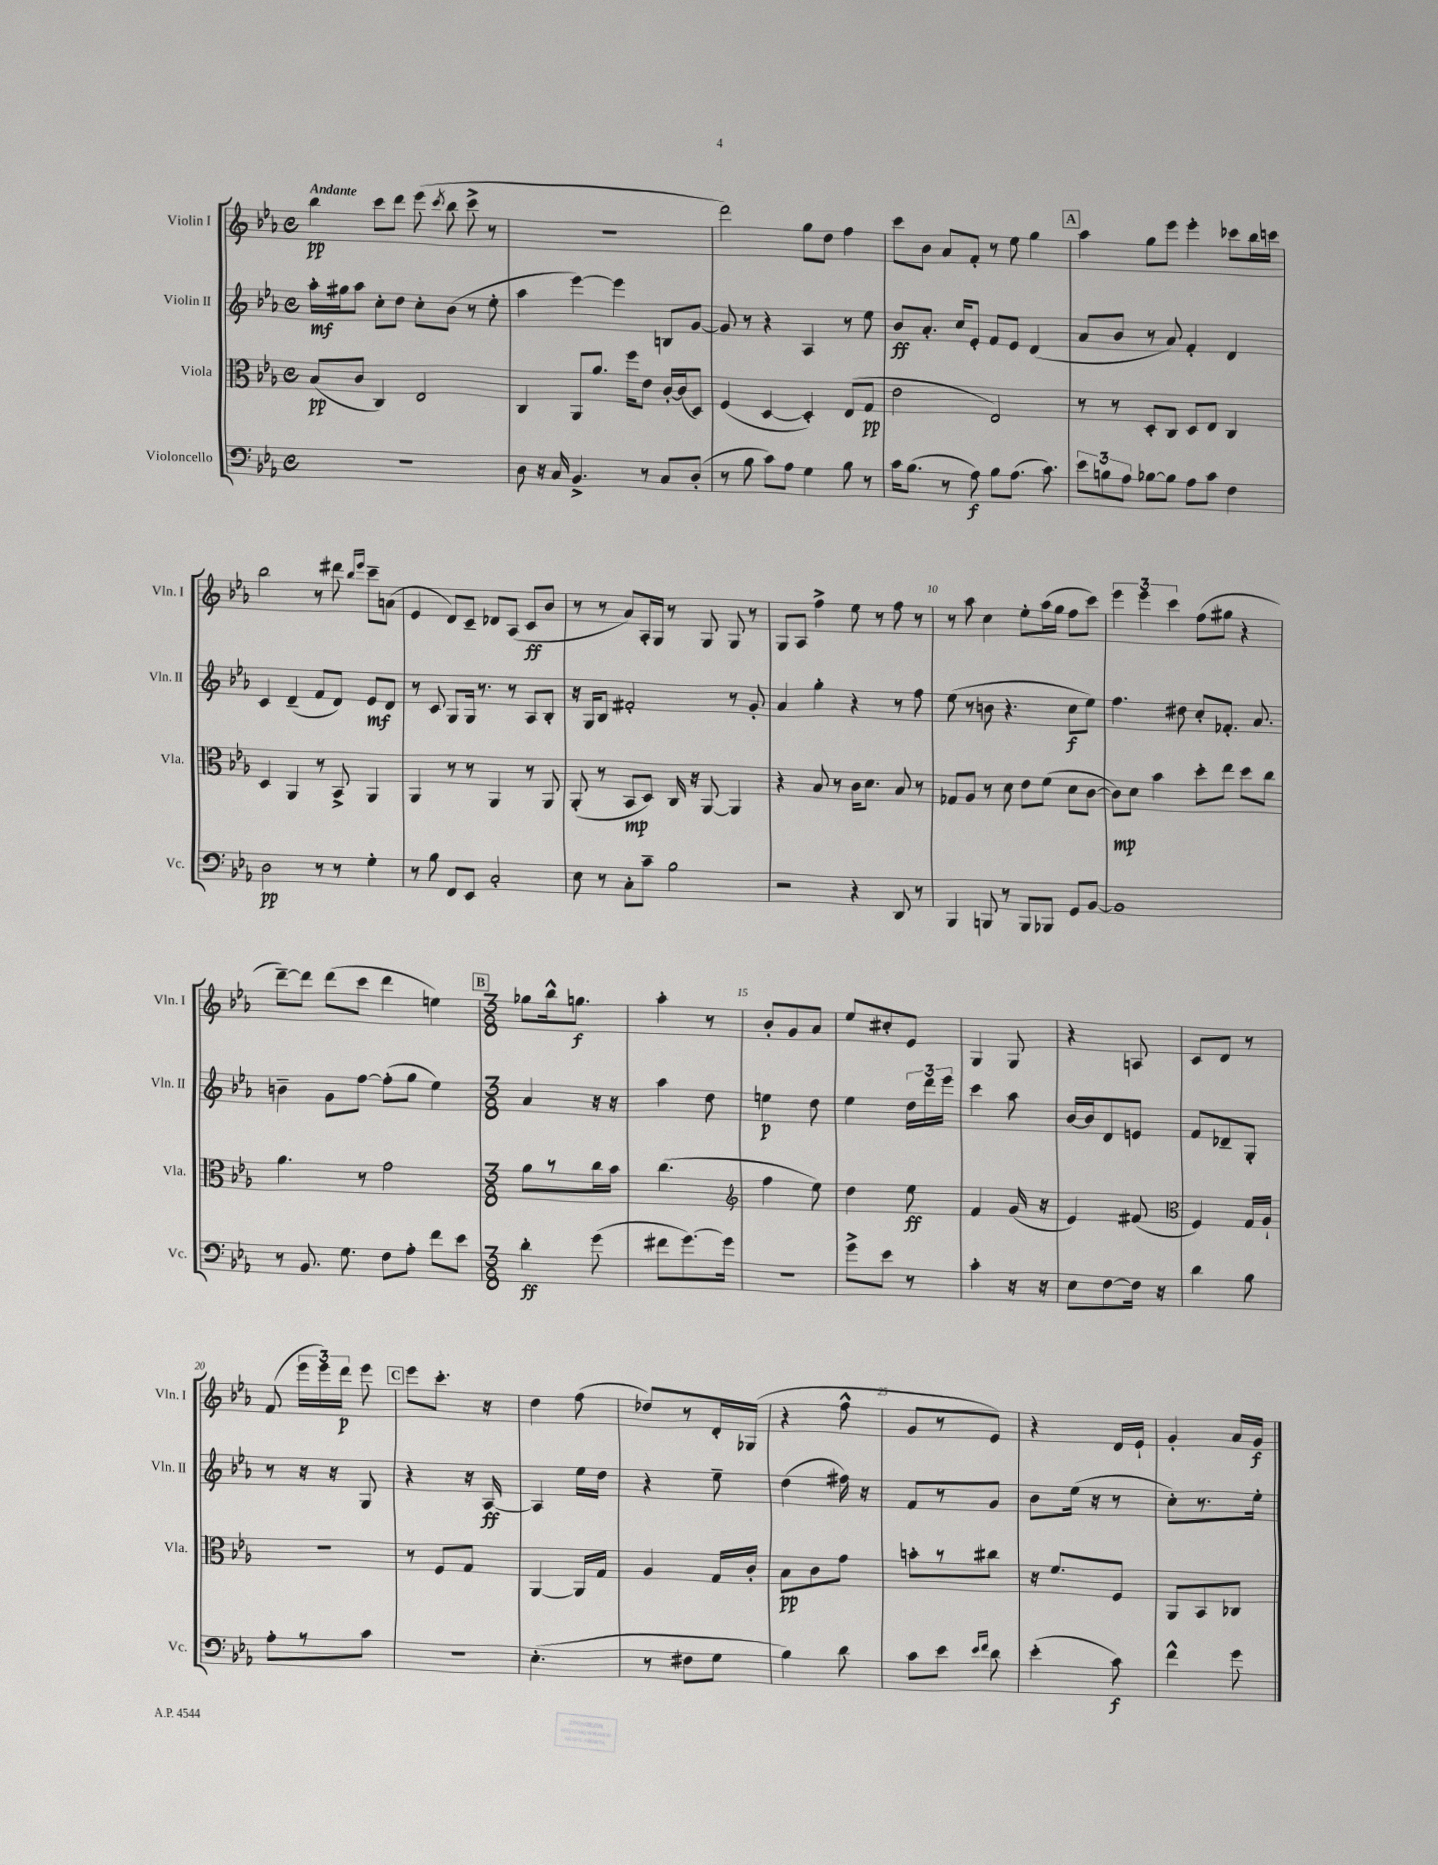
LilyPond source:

<<
\new StaffGroup <<
\new Staff = "s0" \with { instrumentName = "Violin I" shortInstrumentName = "Vln. I" } {
    \clef treble \key ees \major \defaultTimeSignature \time 4/4 \tempo "Andante"
    \autoBeamOff bes''4\pp c'''8[ d'''8] ees'''8( \acciaccatura { c'''8 } bes''8 c'''8-> r8 |
    R1 |
    d'''2) g''8[ d''8] f''4 |
    c'''8[ bes'8] aes'8[ f'8]-. r8 ees''8 g''4 |
    \mark \markup { \box "A" } aes''4 g''8[ ees'''8] ees'''4-. ces'''8[ bes''16 c'''16] |
    bes''2 r8 dis'''8 \grace { bes''16[ ees'''16] } c'''8[-- a'8]( |
    ees'4 d'8[) c'8]-- des'8[ aes8]( c'8[\ff bes'8] |
    r8 r8 aes'8[) aes16-. g16] r8 g8 g8 r8 |
    g8[ aes8] f''4-> ees''8 r8 f''8 r8 |
    r8 aes''8 c''4 ees''8[-. aes''16( g''16] f''8[ c'''8]) |
    \tuplet 3/2 { ees'''4 ees'''4 c'''4 } f''8[( gis''8] r4 |
    d'''8[~--) d'''8] d'''8[( c'''8] d'''4 e''4) |
    \mark \markup { \box "B" } \numericTimeSignature \time 3/8 ges''8[ bes''16-^ g''8.]\f |
    aes''4-. r8 |
    bes'8[-. g'8 aes'8] |
    ees''8[ cis''8-. ees'8] |
    g4 g8 |
    r4 a8 |
    c'8[ d'8] r8 |
    f'8( \tuplet 3/2 { ees'''16[ ees'''16) d'''16]\p } ees'''8 |
    \mark \markup { \box "C" } ees'''8[ c'''8.]-. r16 |
    d''4 f''8( |
    des''8[) r8 d'16-. ges16]( |
    r4 f''8-^ |
    g'8[ r8 ees'8]) |
    r4 d'16[ ees'16]-! |
    g'4-. aes'16[ g'16]\f \bar "|." |
}
\new Staff = "s1" \with { instrumentName = "Violin II" shortInstrumentName = "Vln. II" } {
    \clef treble \key ees \major \defaultTimeSignature \time 4/4
    \autoBeamOff aes''16[-.\mf gis''16 aes''8] c''8[-. d''8] c''8[-. bes'8]( r8 ees''8-. |
    aes''4 ees'''4~) ees'''4 b8[ g'8]~ |
    g'8 r8 r4 aes4 r8 ees''8 |
    bes'8[\ff aes'8.]-. c''16[ ees'8]-. f'8[ ees'8] d'4( |
    \mark \markup { \box "A" } aes'8[ bes'8] r8 aes'8) f'4-. d'4 |
    c'4 d'4--( f'8[ d'8]) ees'8[\mf d'8] |
    r8 c'8 g8[ g16] r8. r8 aes8[ bes8]-. |
    r16 g16[ bes8] fis'2-. r8 g'8-. |
    aes'4 g''4-. r4 r8 f''8 |
    ees''8( r8 b'8 r4. c''8[\f ees''8]) |
    f''4. dis''8 c''8[-. fes'8.]-. aes'8. |
    b'4-- g'8[ f''8]~ f''8[-.( g''8] ees''4) |
    \mark \markup { \box "B" } \numericTimeSignature \time 3/8 aes'4 r16 r16 |
    aes''4 d''8 |
    e''4\p d''8 |
    ees''4 \tuplet 3/2 { d''16[ d'''16 ees'''16] } |
    c'''4 aes''8 |
    bes'16[~ bes'16 d'8 e'8] |
    f'8[ des'8-- g8]-. |
    r8 r16 r16 g8 |
    \mark \markup { \box "C" } r4 r16 aes16~\ff |
    aes4 ees''16[ d''16] |
    r4 ees''8-- |
    d''4( fis''16) r16 |
    f'8[ r8 g'8] |
    bes'8[ ees''16]( r16 r8 |
    c''8[-.) r8. ees''16]-. \bar "|." |
}
\new Staff = "s2" \with { instrumentName = "Viola" shortInstrumentName = "Vla." } {
    \clef alto \key ees \major \defaultTimeSignature \time 4/4
    \autoBeamOff bes8[\pp( c'8] c4) ees2 |
    c4 aes,8[ aes'8.] f''16[ ees'8] c'16[~-. c'16( d8]) |
    f4( d4~ d4-.) ees8[( g8]\pp |
    ees'2 ees2) |
    \mark \markup { \box "A" } r8 r8 d8[-. c8] d8[ ees8] c4 |
    d4 aes,4 r8 bes,8-> aes,4 |
    aes,4 r8 r8 aes,4 r8 aes,8 |
    aes,8-.( r8 bes,8[\mp d8]) c16 r16 aes,8~ aes,4 |
    r4 bes8 r8 c'16[ d'8.] bes8 r8 |
    ges8[ aes8] r8 d'8 ees'8[ f'8]( d'8[ c'8]~ |
    c'8[\mp) d'8] bes'4 d''8[-. ees''8] d''8[ c''8] |
    aes'4. r8 g'2 |
    \mark \markup { \box "B" } \numericTimeSignature \time 3/8 aes'8[ r8 c''16 bes'16] |
    c''4.( |
    \clef treble f''4 ees''8) |
    d''4 ees''8\ff |
    f'4 g'16( r16 |
    ees'4) fis'8( |
    \clef alto f4) g16[ aes16]-! |
    R4. |
    \mark \markup { \box "C" } r8 f8[ g8] |
    aes,4~ aes,16[ g16] |
    aes4 g16[ c'16]-. |
    bes8[\pp c'8 g'8] |
    b'8[-. r8 cis''8] |
    r16 f'8.[ f8] |
    aes,8[ bes,8 ces8] \bar "|." |
}
\new Staff = "s3" \with { instrumentName = "Violoncello" shortInstrumentName = "Vc." } {
    \clef bass \key ees \major \defaultTimeSignature \time 4/4
    \autoBeamOff R1 |
    d8 r16 c16 bes,4.-> r8 c8[ d8]-.( |
    r8 bes8 c'8[) aes8] g4 bes8 r8 |
    c'16[ bes8.]( r8 aes8\f) bes8[ aes8.]( c'8.) |
    \mark \markup { \box "A" } \tuplet 3/2 { ees'8[ b8 aes8] } bes8[~ bes8] aes8[ c'8] f4 |
    d2\pp r8 r8 g4-. |
    r8 bes8 f,8[ ees,8] c2-. |
    ees8 r8 c8[-. c'8]-- bes2 |
    r2 r4 d,8 r8 |
    bes,,4 b,,8 r8 b,,8[ bes,,8] g,8[ bes,8]~ |
    bes,1 |
    r8 bes,8. g8. f8[ aes8]-. f'8[ ees'8] |
    \mark \markup { \box "B" } \numericTimeSignature \time 3/8 d'4-.\ff g'8( |
    fis'8[ g'8.~) g'16] |
    R4. |
    g'8[-> ees'8] r8 |
    c'4-. r16 r16 |
    ees8[ f8~ f16] r16 |
    d'4 bes8 |
    aes8[-. r8 c'8] |
    \mark \markup { \box "C" } R4. |
    ees4.-.( |
    r8 fis8[ g8] |
    bes4) d'8 |
    c'8[ ees'8] \grace { ees'16[ f'16] } d'8 |
    ees'4-.( c'8\f) |
    f'4-^ g'8 \bar "|." |
}
>>
>>
\layout { \context { \Score \override BarNumber.break-visibility = ##(#f #t #t) barNumberVisibility = #(every-nth-bar-number-visible 5) } }
